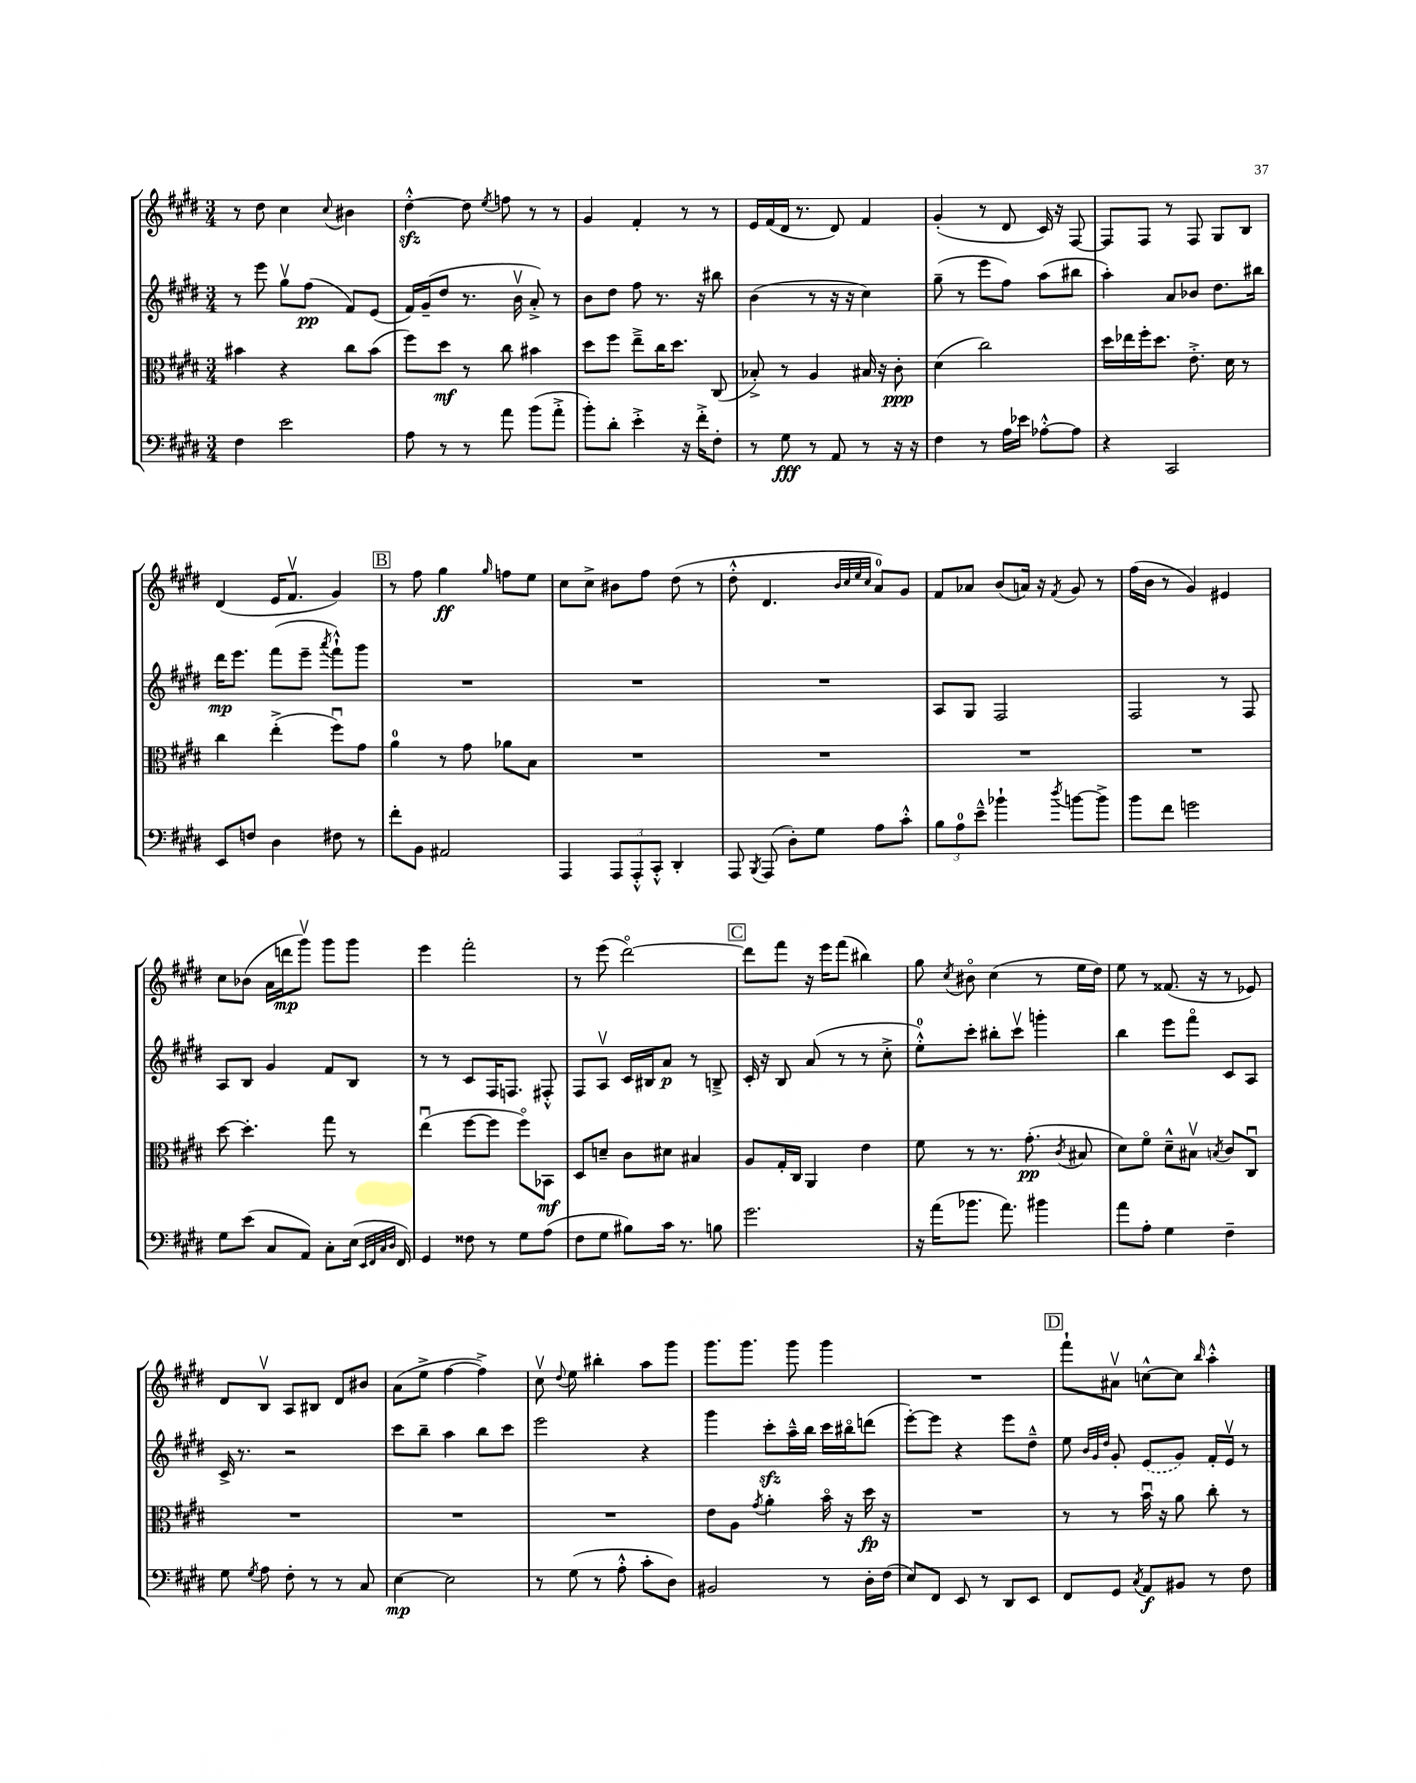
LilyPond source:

<<
\new StaffGroup <<
\new Staff = "s0" {
    \clef treble \key e \major \numericTimeSignature \time 3/4
    \autoBeamOff r8 dis''8 cis''4 \appoggiatura { cis''8 } bis'4 |
    dis''4~-.-^\sfz dis''8 \acciaccatura { e''8 } f''8 r8 r8 |
    gis'4 fis'4-. r8 r8 |
    e'16[ fis'16( dis'16] r8. dis'8) fis'4 |
    gis'4-.( r8 dis'8 cis'16) r16 fis8~ |
    fis8[ fis8] r8 fis8 gis8[ b8] |
    dis'4( e'16[ fis'8.]\upbow gis'4) |
    \mark \markup { \box "B" } r8 fis''8 gis''4\ff \grace { gis''16 } f''8[ e''8] |
    cis''8[ cis''8]-> bis'8[ fis''8] dis''8( r8 |
    dis''8-.-^ dis'4. \grace { b'32[ cis''32 e''32 cis''32] } a'8[-0) gis'8] |
    fis'8[ aes'8] b'8[( a'16]) r16 \acciaccatura { fis'8 } gis'8 r8 |
    fis''16[( b'16] r8 gis'4) eis'4 |
    cis''8[ bes'8]( a'16[ d'''16\mp gis'''8]\upbow) gis'''8[ gis'''8] |
    e'''4 fis'''2-. |
    r8 e'''8( dis'''2~\flageolet) |
    \mark \markup { \box "C" } dis'''8[ fis'''8] r16 e'''16[ fis'''8]( bis''4) |
    gis''8 \acciaccatura { cis''8 } bis'8\flageolet cis''4( r8 e''16[ dis''16]) |
    e''8 r8 fisis'8.( r16 r8 ees'8) |
    dis'8[ b8]\upbow a8[ bis8] dis'8[ bis'8] |
    a'8[( e''8]-> fis''4~ fis''4->) |
    cis''8\upbow \appoggiatura { dis''8 } e''8 bis''4-. a''8[ gis'''8] |
    gis'''8.[ gis'''8.] gis'''8 gis'''4 |
    R2. |
    \mark \markup { \box "D" } fis'''8[-! ais'8]\upbow c''8[~-^ c''8] \grace { b''16 } a''4-.-^ \bar "|." |
}
\new Staff = "s1" {
    \clef treble \key e \major \numericTimeSignature \time 3/4
    \autoBeamOff r8 e'''8 gis''8[\upbow fis''8]\pp( fis'8[) e'8]( |
    fis'16[) gis'16--( dis''8] r8. b'16\upbow a'8-.->) r8 |
    b'8[ dis''8] fis''8 r8. r16 bis''8 |
    b'4( r8 r16 r16 cis''4) |
    gis''8--( r8 e'''8[ fis''8]) a''8[( bis''8] |
    a''4-.) a'8[ bes'8] dis''8.[ bis''16] |
    dis'''16[\mp e'''8.] fis'''8[( e'''8]-- \acciaccatura { a'''8 } fis'''8[-!-^) gis'''8] |
    \mark \markup { \box "B" } R2. |
    R2. |
    R2. |
    a8[ gis8] fis2 |
    fis2 r8 fis8 |
    a8[ b8] gis'4 fis'8[ b8] |
    r8 r8 cis'8[ fis16 f8.] fis8-.-^ |
    fis8[ a8]\upbow cis'16[ bis16 a'8]\p r8 b8---> |
    \mark \markup { \box "C" } cis'16-. r16 b8 a'8( r8 r8 cis''8-.-> |
    e''8[-0-.-^) cis'''8]-. bis''8[-. cis'''8]\upbow g'''4-. |
    b''4 e'''8[ fis'''8]\flageolet cis'8[ a8] |
    cis'16-> r8. r2 |
    cis'''8[ b''8]-- a''4 b''8[ cis'''8] |
    e'''2 r4 |
    gis'''4 cis'''8[-.\sfz a''16---^ b''16] cis'''16[ bis''16\flageolet d'''8]( |
    e'''8[~-.) e'''8] r4 e'''8[ dis''8]---^ |
    \mark \markup { \box "D" } e''8 \grace { b'32[ gis'32 dis''32] } gis'8-. \once \slurDashed e'8[( gis'8]) fis'16[-. e'16]\upbow r8 \bar "|." |
}
\new Staff = "s2" {
    \clef alto \key e \major \numericTimeSignature \time 3/4
    \autoBeamOff bis'4 r4 cis''8[ bis'8]( |
    fis''8[) dis''8]\mf r8 cis''8 bis'4 |
    dis''8[ fis''8] e''8[---> cis''16 dis''8.] cis8( |
    bes8-.->) r8 a4 bis16 r16 cis'8-.\ppp |
    dis'4( cis''2) |
    dis''16[ ees''16 fis''16-. dis''8.] e'8.-.-> dis'16 r8 |
    cis''4 e''4-.->( fis''8[\downbow) gis'8] |
    \mark \markup { \box "B" } a'4-0 r8 gis'8 aes'8[ b8] |
    R2. |
    R2. |
    R2. |
    R2. |
    dis''8~ dis''4.-. gis''8 r8 |
    e''4\downbow( fis''8[~ fis''8] fis''8[\flageolet) bes,8]\mf |
    dis8[ d'8]-- cis'8[ dis'8] bis4 |
    \mark \markup { \box "C" } a8[ gis16-. cis16] a,4 e'4 |
    fis'8 r8 r8. gis'8.-.\pp( \acciaccatura { cis'8 } bis8 |
    dis'8[) fis'8]\flageolet dis'8[---^ bis8]\upbow \acciaccatura { b8 } cis'8[ cis8]\downbow |
    R2. |
    R2. |
    R2. |
    e'8[ a8] \acciaccatura { gis'8 } a'4-. b'16\flageolet r16 dis''16\fp r16 |
    R2. |
    \mark \markup { \box "D" } r8 r8 b'16\downbow r16 a'8 cis''8-. r8 \bar "|." |
}
\new Staff = "s3" {
    \clef bass \key e \major \numericTimeSignature \time 3/4
    \autoBeamOff fis4 e'2 |
    a8 r8 r8 a'8 b'8[( a'8]-.-> |
    b'8[-.) dis'8]-. e'4-.-> r16 fis'16[-.-> fis8]-. |
    r8 gis8\fff r8 a,8 r8 r16 r16 |
    fis4 r8 a16[ ees'16] aes8[~-.-^ aes8] |
    r4 cis,2 |
    e,8[ f8] dis4 fis8 r8 |
    \mark \markup { \box "B" } fis'8[-. b,8] ais,2 |
    a,,4 \tuplet 3/2 { a,,8[ a,,8-.-^ cis,8]-.-^ } dis,4-. |
    a,,8 \acciaccatura { b,,8 } a,,8( dis8[-.) gis8] a8[ cis'8]-.-^ |
    \tuplet 3/2 { b8[ a8-0 e'8]---^ } bes'4-! \acciaccatura { dis''8 } b'8[~ b'8]-> |
    b'8[ fis'8] g'2 |
    gis8[ e'8]( cis8[ a,8]) cis8[-. e16]( \grace { e,32[ fis,32 cis32 dis32] } fis,16) |
    gis,4 fisis8 r8 gis8[ a8]( |
    fis8[ gis8] bis8[) cis'16] r8. b8 |
    \mark \markup { \box "C" } gis'2. |
    r16 a'16[( bes'8.] a'8.) bis'4 |
    a'8[ a8]-. gis4 fis4-- |
    gis8 \acciaccatura { gis8 } a8 fis8-. r8 r8 cis8 |
    e4~\mp e2 |
    r8 gis8( r8 a8-.-^ cis'8[-. dis8]) |
    bis,2 r8 dis16[-. fis16]( |
    e8[) fis,8] e,8 r8 dis,8[ e,8] |
    \mark \markup { \box "D" } fis,8[ gis,8] \acciaccatura { cis8 } a,8[\f bis,8] r8 fis8 \bar "|." |
}
>>
>>
\layout { \context { \Score \remove "Bar_number_engraver" } }
